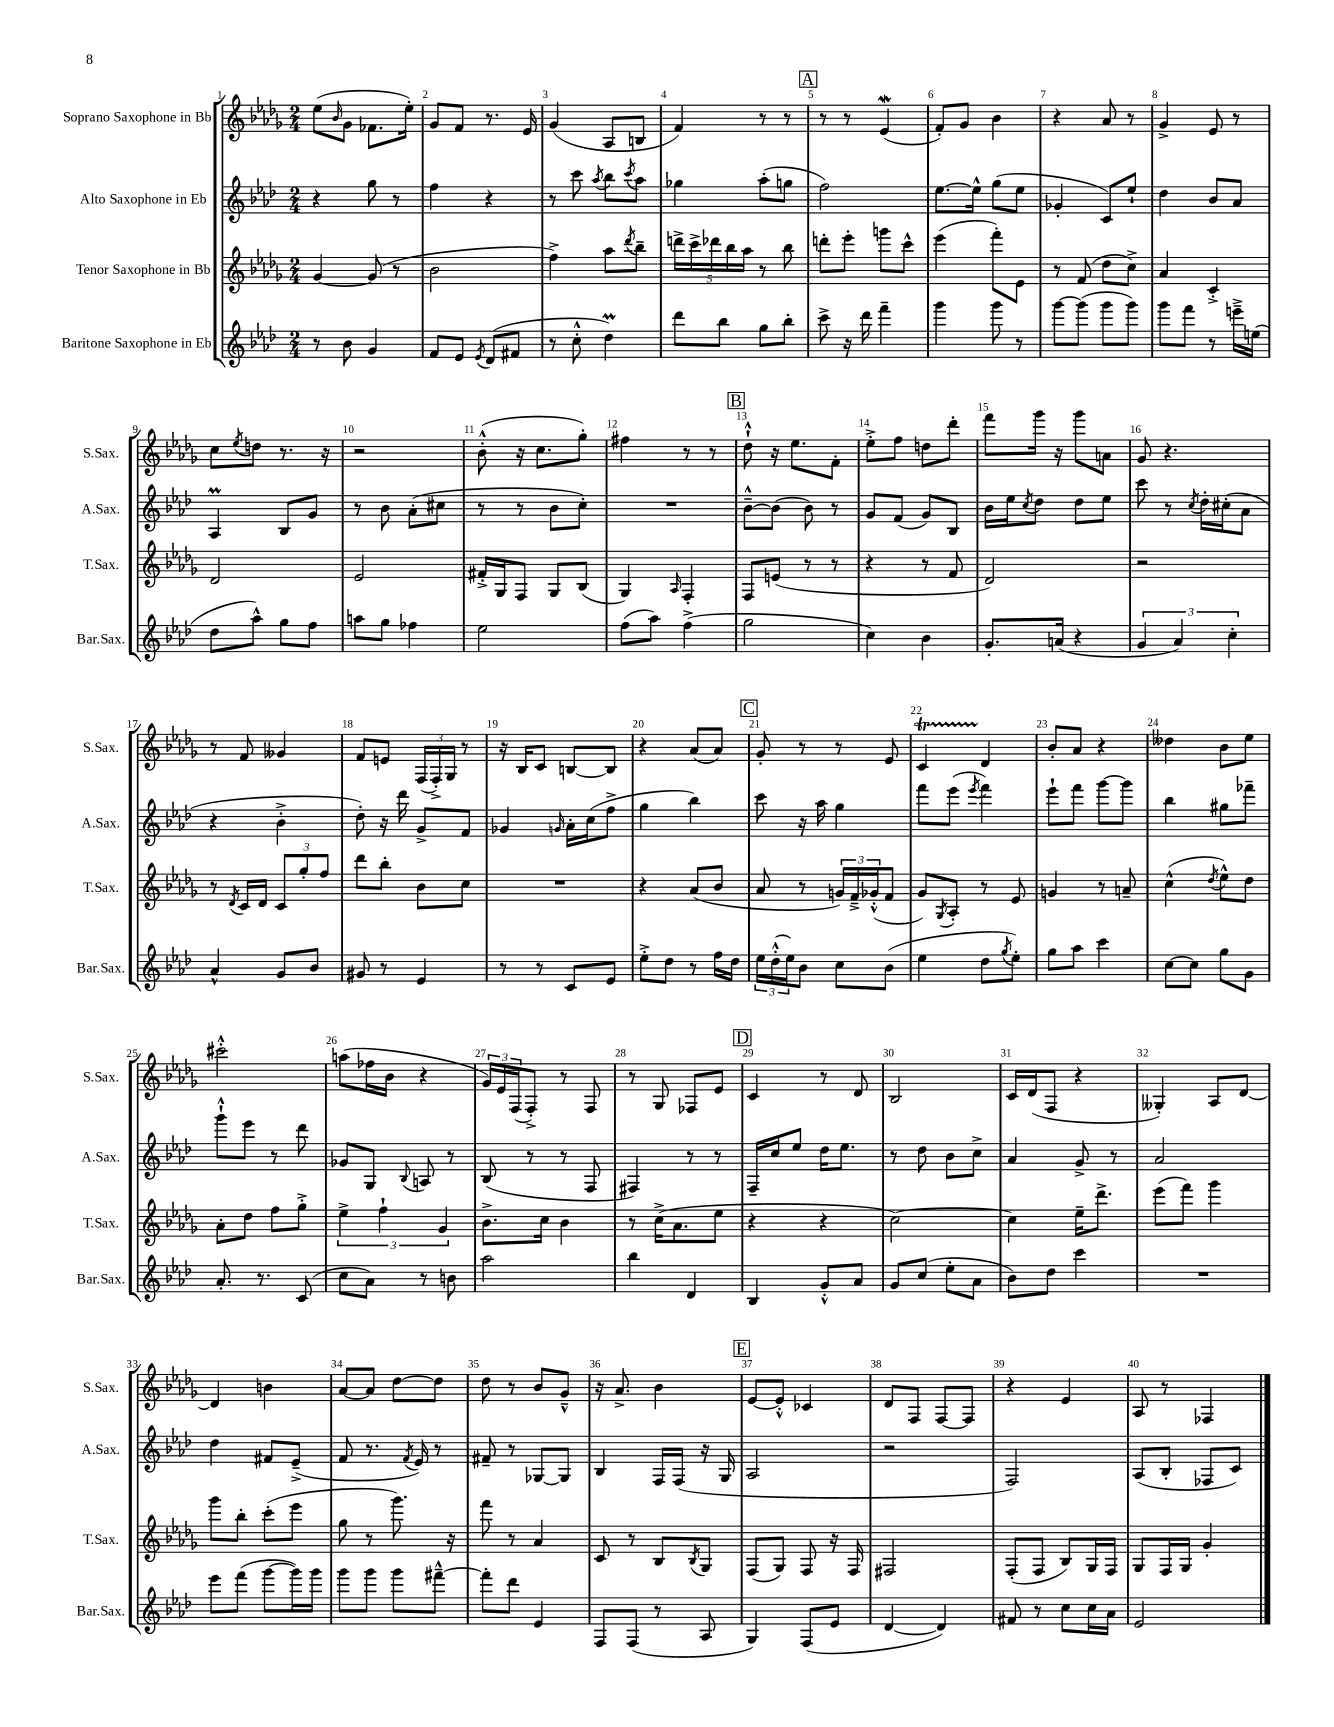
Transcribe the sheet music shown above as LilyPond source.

<<
\new StaffGroup <<
\new Staff = "s0" \with { instrumentName = "Soprano Saxophone in Bb" shortInstrumentName = "S.Sax." } {
    \clef treble \key des \major \numericTimeSignature \time 2/4
    ees''8( \grace { bes'16 } ges'8 fes'8. ees''16-.) |
    ges'8 f'8 r8. ees'16 |
    ges'4( aes8 b8 |
    f'4) r8 r8 |
    \mark \markup { \box "A" } r8 r8 ees'4\mordent( |
    f'8-.) ges'8 bes'4 |
    r4 aes'8 r8 |
    ges'4-> ees'8 r8 |
    c''8 \acciaccatura { ees''8 } d''8 r8. r16 |
    r2 |
    bes'8-.-^( r16 c''8. ges''8-.) |
    fis''4 r8 r8 |
    \mark \markup { \box "B" } des''8-!-^ r16 ees''8. f'8-. |
    ees''8-.-> f''8 d''8 des'''8-. |
    f'''8 ges'''16 r16 ges'''8 a'8 |
    ges'8 r4. |
    r8 f'8 geses'4 |
    f'8 e'8 \tuplet 3/2 { f16( f16-.->) ges16 } r8 |
    r16 bes16 c'8 b8~ b8 |
    r4 aes'8( aes'8) |
    \mark \markup { \box "C" } ges'8-. r8 r8 ees'8 |
    c'4\startTrillSpan des'4\stopTrillSpan |
    bes'8-. aes'8 r4 |
    deses''4 bes'8 ees''8 |
    cis'''2-.-^ |
    a''8( fes''16 bes'16 r4 |
    \tuplet 3/2 { ges'16) ees'16 f16( } f8-.->) r8 f8 |
    r8 ges8 fes8 ees'8 |
    \mark \markup { \box "D" } c'4 r8 des'8 |
    bes2 |
    c'16 des'16( f8 r4 |
    geses4-.) aes8 des'8~ |
    des'4 b'4 |
    aes'8~ aes'8 des''8~ des''8 |
    des''8 r8 bes'8 ges'8---^ |
    r16 aes'8.-> bes'4 |
    \mark \markup { \box "E" } ees'8~ ees'8-.-^ ces'4 |
    des'8 f8 f8~ f8 |
    r4 ees'4 |
    aes8 r8 fes4 \bar "|." |
}
\new Staff = "s1" \with { instrumentName = "Alto Saxophone in Eb" shortInstrumentName = "A.Sax." } {
    \clef treble \key aes \major \numericTimeSignature \time 2/4
    r4 g''8 r8 |
    f''4 r4 |
    r8 c'''8 \acciaccatura { aes''8 } bes''8 \acciaccatura { c'''8 } aes''8 |
    ges''4 aes''8-.( g''8 |
    \mark \markup { \box "A" } f''2) |
    ees''8.~ ees''16-^ g''8( ees''8 |
    ges'4-. c'8) ees''8-! |
    des''4 bes'8 aes'8 |
    aes4\prall bes8 g'8 |
    r8 bes'8 aes'8-.( cis''8 |
    r8 r8 bes'8 c''8-.) |
    R2 |
    \mark \markup { \box "B" } bes'8~---^ bes'8( bes'8) r8 |
    g'8 f'8( g'8) bes8 |
    bes'16 ees''16 \acciaccatura { c''8 } des''8 des''8 ees''8 |
    c'''8 r8 \acciaccatura { c''8 } des''16-. cis''16-.( aes'8 |
    r4 bes'4-.-> |
    des''8-.) r16 des'''16 g'8-> f'8 |
    ges'4 \grace { g'16 } aes'16-. c''16( f''8-> |
    g''4 bes''4) |
    \mark \markup { \box "C" } c'''8 r16 aes''16 g''4 |
    f'''8 ees'''8( \acciaccatura { ees'''8 } f'''4) |
    ees'''8-! f'''8 g'''8~ g'''8 |
    bes''4 gis''8 fes'''8-- |
    g'''8-!-^ ees'''8 r8 des'''8 |
    ges'8 g8 \appoggiatura { bes8 } a8 r8 |
    bes8( r8 r8 f8 |
    fis4) r8 r8 |
    \mark \markup { \box "D" } f16-- c''16 ees''8 des''16 ees''8. |
    r8 des''8 bes'8 c''8-> |
    aes'4 g'8-> r8 |
    aes'2 |
    des''4 fis'8 ees'8--->( |
    f'8 r8. \acciaccatura { f'8 } ees'16) r8 |
    fis'8-- r8 ges8~ ges8 |
    bes4 f16 f16( r16 g16 |
    \mark \markup { \box "E" } aes2 |
    r2 |
    f2) |
    aes8( bes8-. fes8 c'8) \bar "|." |
}
\new Staff = "s2" \with { instrumentName = "Tenor Saxophone in Bb" shortInstrumentName = "T.Sax." } {
    \clef treble \key des \major \numericTimeSignature \time 2/4
    ges'4~ ges'8( r8 |
    bes'2 |
    f''4->) aes''8 \acciaccatura { des'''8 } bes''8-- |
    \tuplet 5/4 { d'''16-> c'''16-> des'''16 bes''16 aes''16 } r8 bes''8 |
    \mark \markup { \box "A" } d'''8-. ees'''8-. g'''8 c'''8-^ |
    ees'''4( f'''8-.) ees'8 |
    r8 f'8( des''8 c''8->) |
    aes'4 c'4-.-> |
    des'2 |
    ees'2 |
    fis'16-.-> ges16 f8 ges8 bes8( |
    ges4) \grace { aes16 } f4-. |
    \mark \markup { \box "B" } f8 e'8( r8 r8 |
    r4 r8 f'8 |
    des'2) |
    r2 |
    r8 \acciaccatura { des'8 } c'16 des'16 \tuplet 3/2 { c'8 ges''8-. f''8 } |
    des'''8 bes''8-. bes'8 c''8 |
    R2 |
    r4 aes'8( bes'8 |
    \mark \markup { \box "C" } aes'8 r8 \tuplet 3/2 { g'16) f'16---> ges'16-.-^( } f'8 |
    ges'8) \acciaccatura { ges8 } aes8-. r8 ees'8 |
    g'4 r8 a'8-- |
    c''4-^( \acciaccatura { des''8 } ees''8-^) des''8 |
    aes'8-. des''8 f''8 ges''8-.-> |
    \tuplet 3/2 { ees''4-> f''4-! ges'4 } |
    bes'8.-> c''16 bes'4 |
    r8 c''16->( aes'8. ees''8 |
    \mark \markup { \box "D" } r4 r4 |
    c''2~) |
    c''4 ees''16-- des'''8.-> |
    ees'''8( f'''8) ges'''4 |
    ges'''8 bes''8-. c'''8-.( ees'''8 |
    ges''8 r8 ges'''8.) r16 |
    f'''8 r8 aes'4 |
    c'8 r8 bes8 \acciaccatura { bes8 } ges8 |
    \mark \markup { \box "E" } f8( ges8) f8 r16 f16 |
    fis2 |
    f8-.( f8 bes8) ges16 f16 |
    ges8 f16 ges16 ges'4-. \bar "|." |
}
\new Staff = "s3" \with { instrumentName = "Baritone Saxophone in Eb" shortInstrumentName = "Bar.Sax." } {
    \clef treble \key aes \major \numericTimeSignature \time 2/4
    r8 bes'8 g'4 |
    f'8 ees'8 \acciaccatura { ees'8 } des'8( fis'8 |
    r8 c''8-.-^ des''4\prall) |
    des'''8 bes''8 g''8 bes''8-. |
    \mark \markup { \box "A" } c'''8-> r16 des'''16 f'''4-- |
    g'''4 g'''8 r8 |
    g'''8~ g'''8( g'''8 g'''8) |
    g'''8 f'''8 r8 e'''16---> e''16( |
    des''8 aes''8-^) g''8 f''8 |
    a''8 g''8 fes''4 |
    ees''2 |
    f''8( aes''8) f''4->( |
    \mark \markup { \box "B" } g''2 |
    c''4) bes'4 |
    g'8.-. a'16( r4 |
    \tuplet 3/2 { g'4 aes'4) c''4-. } |
    aes'4-^ g'8 bes'8 |
    gis'8 r8 ees'4 |
    r8 r8 c'8 ees'8 |
    ees''8-.-> des''8 r8 f''16 des''16 |
    \mark \markup { \box "C" } \tuplet 3/2 { ees''16 des''16-.-^( ees''16) } bes'8 c''8 bes'8( |
    ees''4 des''8 \acciaccatura { g''8 } ees''8-.) |
    g''8 aes''8 c'''4 |
    c''8~ c''8 g''8 g'8 |
    aes'8.-. r8. c'8( |
    c''8 aes'8) r8 b'8 |
    aes''2 |
    bes''4 des'4 |
    \mark \markup { \box "D" } bes4 g'8-.-^ aes'8 |
    g'8 c''8( ees''8-. aes'8 |
    bes'8) des''8 c'''4 |
    R2 |
    ees'''8 f'''8( g'''8~ g'''16) g'''16 |
    g'''8 g'''8 g'''8 fis'''8~---^ |
    fis'''8-. des'''8 ees'4 |
    f8 f8( r8 aes8 |
    \mark \markup { \box "E" } g4) f8( ees'8 |
    des'4~ des'4) |
    fis'8 r8 c''8 c''16 aes'16 |
    ees'2 \bar "|." |
}
>>
>>
\layout { \context { \Score \override BarNumber.break-visibility = ##(#f #t #t) barNumberVisibility = #all-bar-numbers-visible } }
